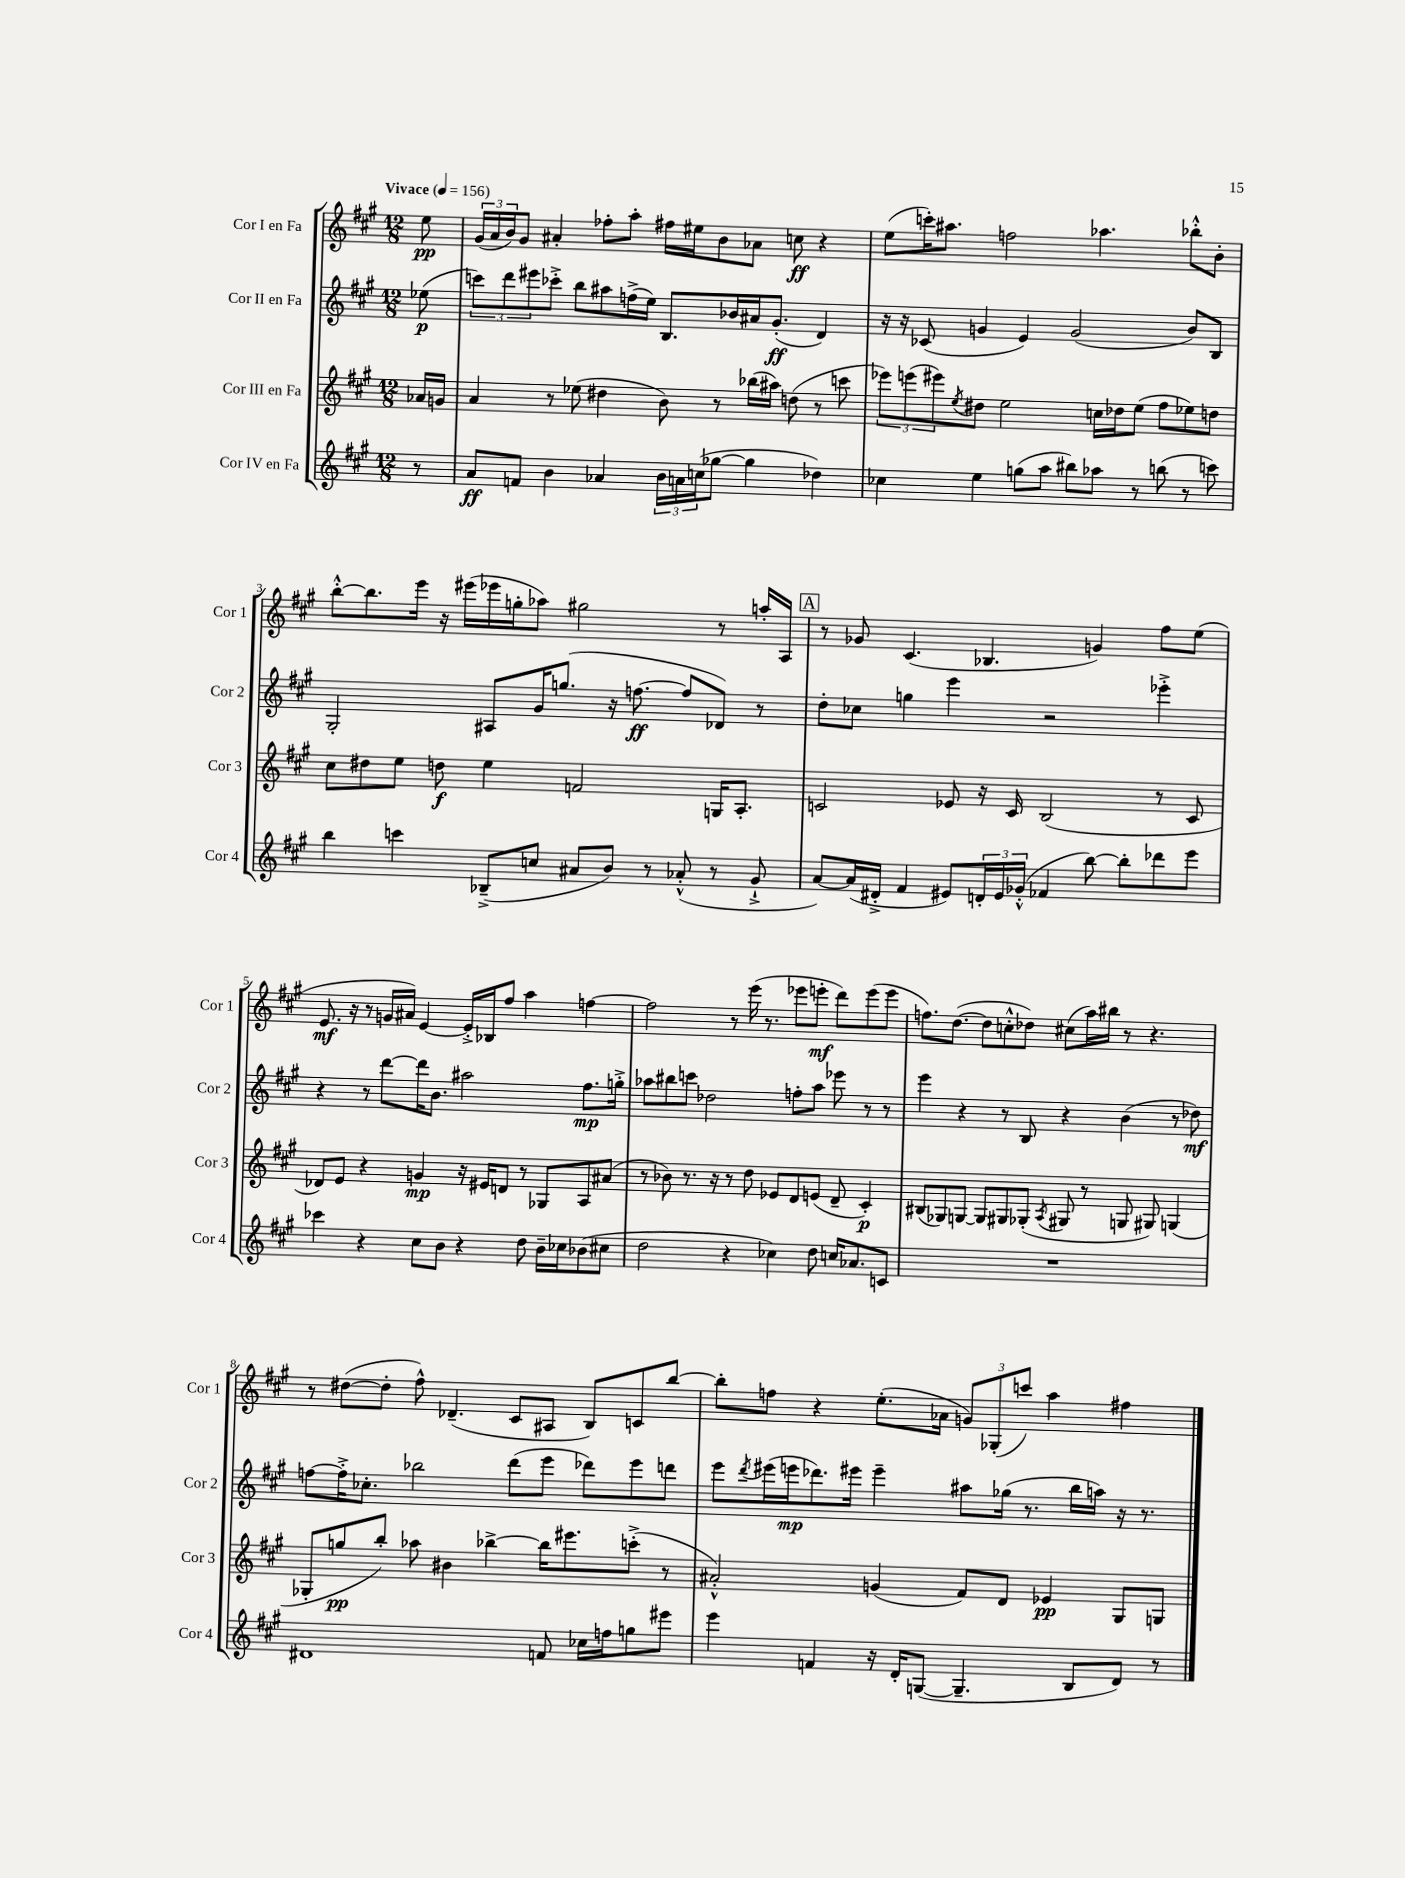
<<
\new StaffGroup <<
\new Staff = "s0" \with { instrumentName = "Cor I en Fa" shortInstrumentName = "Cor 1" } {
    \clef treble \key a \major \numericTimeSignature \time 12/8 \partial 8 \tempo "Vivace" 4 = 156
    e''8\pp |
    \tuplet 3/2 { gis'16( a'16 b'16) } gis'8 ais'4-. fes''8-. a''8-. fis''16 eis''16 b'8 aes'8 c''8\ff r4 |
    e''8( c'''16-.) ais''8. f''2 aes''4. bes''8-.-^ b'8-. |
    b''8~-.-^ b''8. e'''16 r16 eis'''16( ees'''16 g''16-. aes''8) gis''2 r8 a''16-. a16 |
    \mark \markup { \box "A" } r8 ges'8 cis'4.( bes4. g'4) fis''8 e''8( |
    e'8.\mf r16 r8 g'16 ais'16) e'4~ e'16-.-> bes16 fis''8 a''4 f''4~ |
    f''2 r8 e'''16( r8. ees'''8 e'''8-.\mf d'''8) e'''8( e'''8 |
    f''8.) d''8.~( d''8 c''8-.-^ des''8) cis''8( a''16) bis''16 r8 r4. |
    r8 dis''8~( dis''8-. fis''8-^) des'4.--( cis'8 ais8 b8) c'8 b''8~ |
    b''8-. f''8 r4 e''8.-.( aes'16 \tuplet 3/2 { g'8) ges8-.( c'''8) } a''4 fis''4 \bar "|." |
}
\new Staff = "s1" \with { instrumentName = "Cor II en Fa" shortInstrumentName = "Cor 2" } {
    \clef treble \key a \major \numericTimeSignature \time 12/8 \partial 8
    ees''8\p( |
    \tuplet 3/2 { c'''8) d'''8 eis'''8 } ces'''8-.-> b''8 ais''8 f''16->( e''16) b8. bes'16 ais'16 gis'8.-.\ff( d'4) |
    r16 r16 ces'8( g'4 e'4) g'2( b'8) b8 |
    gis2-. ais8 gis'16 g''8.( r16 f''8.~\ff f''8 des'8) r8 |
    \mark \markup { \box "A" } d''8-. ces''8 g''4 e'''4 r2 ees'''4-.-> |
    r4 r8 d'''8~ d'''16 b'8. ais''2 fis''8.\mp g''16-.-> |
    aes''8 bis''8 c'''8 des''2 f''8-. aes''8 ees'''8 r8 r8 |
    e'''4 r4 r8 b8 r4 b'4( r8 des''8\mf) |
    f''8~ f''16-.-> ces''8.-. bes''2 d'''8( e'''8 des'''8) e'''8 d'''8 |
    e'''8 \acciaccatura { d'''8 } eis'''16( e'''16\mp des'''8.) eis'''16 eis'''4-- ais''8 ges''16( r8. b''16 a''16) r16 r8. \bar "|." |
}
\new Staff = "s2" \with { instrumentName = "Cor III en Fa" shortInstrumentName = "Cor 3" } {
    \clef treble \key a \major \numericTimeSignature \time 12/8 \partial 8
    aes'16 g'16 |
    a'4 r8 ees''8( dis''4 b'8) r8 bes''16( ais''16) d''8( r8 c'''8 |
    \tuplet 3/2 { ees'''8) e'''8( eis'''8) } \acciaccatura { e''8 } dis''8 e''2 c''16 des''16 e''8( fis''8 ees''8) d''8 |
    cis''8 dis''8 e''8 d''8\f e''4 f'2 g16 a8.-. |
    \mark \markup { \box "A" } c'2 ees'8 r16 c'16 b2( r8 c'8 |
    des'8) e'8 r4 g'4\mp r16 eis'16 d'8 r8 ges8 a8 ais'8( |
    r8 bes'8) r8. r16 r8 d''8 ees'8 d'8 e'8( d'8-- cis'4-.\p) |
    bis8( ges8) g8~ g8 gis8 ges8-.( \acciaccatura { a8 } gis8 r8 g8 gis8) g4( |
    ges8-. g''8\pp b''8-.) aes''8 bis'4 bes''4~-> bes''16 eis'''8. c'''8-.->( r8 |
    ais'2-.-^) g'4( fis'8) d'8 ees'4\pp gis8 g8 \bar "|." |
}
\new Staff = "s3" \with { instrumentName = "Cor IV en Fa" shortInstrumentName = "Cor 4" } {
    \clef treble \key a \major \numericTimeSignature \time 12/8 \partial 8
    r8 |
    a'8\ff f'8 b'4 aes'4 \tuplet 3/2 { b'16 a'16 c''16( } ges''8~ ges''4 des''4) |
    ces''4 e''4 g''8( a''8 bis''8) aes''8 r8 b''8( r8 c'''8) |
    b''4 c'''4 bes8--->( c''8 ais'8 b'8) r8 aes'8-.-^( r8 gis'8-!-> |
    \mark \markup { \box "A" } a'8~) a'16( dis'16-.-> fis'4 eis'8) \tuplet 3/2 { d'16-. eis'16 ges'16-.-^( } fes'4 b''8~) b''8-. des'''8 e'''8 |
    ces'''4 r4 cis''8 b'8 r4 d''8 b'16-- ces''16 bes'8( cis''8 |
    d''2 r4 ces''4) d''8 c''16 aes'8. c'8 |
    R1. |
    dis'1 f'8 ces''16 f''16 g''8 eis'''8 |
    e'''4 f'4 r16 d'16-. g8~( g4.-- b8 d'8) r8 \bar "|." |
}
>>
>>
